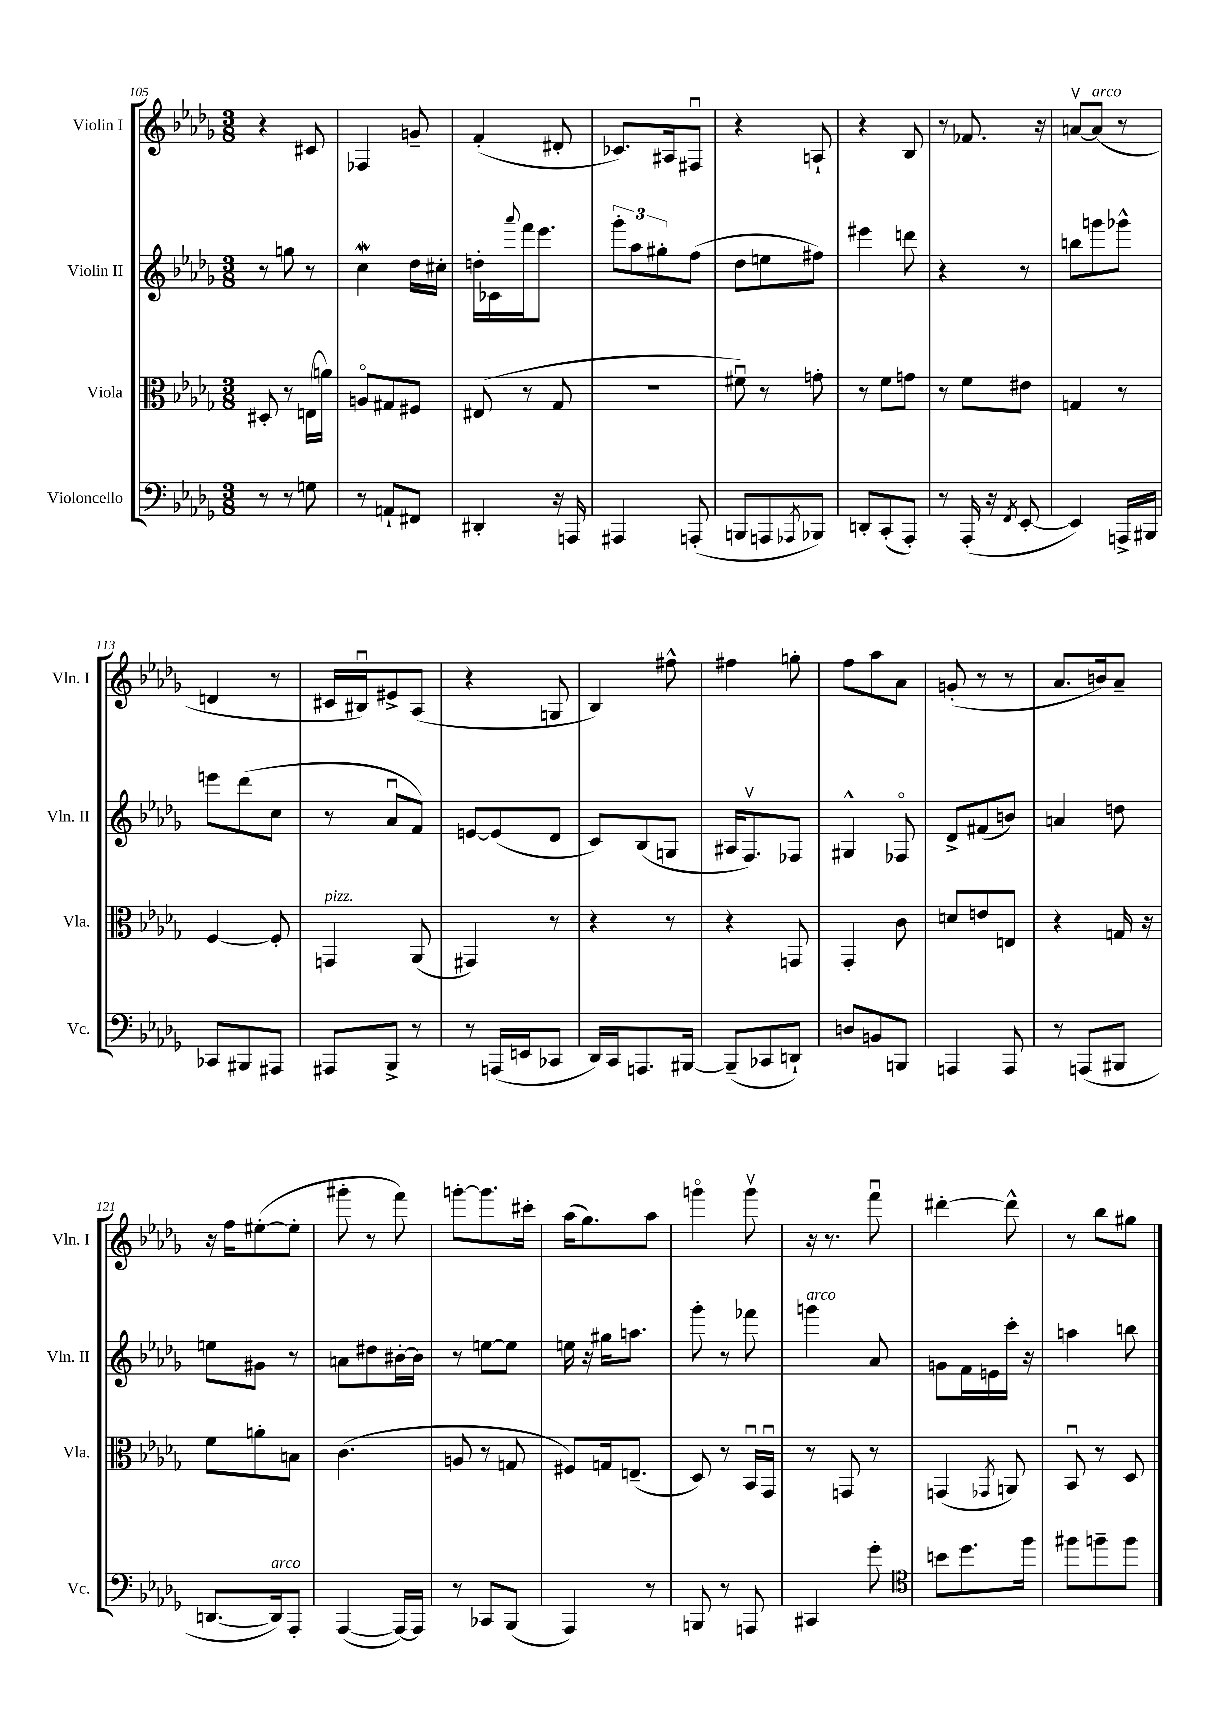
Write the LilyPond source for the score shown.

<<
\new StaffGroup <<
\new Staff = "s0" \with { instrumentName = "Violin I" shortInstrumentName = "Vln. I" } {
    \clef treble \key des \major \numericTimeSignature \time 3/8
    r4 cis'8 |
    fes4 g'8-- |
    f'4-.( dis'8-. |
    ces'8.) ais16 fis8\downbow |
    r4 a8-! |
    r4 bes8 |
    r8 fes'8. r16 |
    a'8~\upbow a'8^\markup { \italic "arco" }( r8 |
    d'4 r8 |
    cis'16 bis16\downbow) eis'8-> aes8( |
    r4 g8 |
    bes4) fis''8-^ |
    fis''4 g''8-. |
    f''8 aes''8 aes'8 |
    g'8-.( r8 r8 |
    aes'8. b'16) aes'8-- |
    r16 f''16 eis''8~-.( eis''8-. |
    gis'''8-. r8 f'''8) |
    g'''8~-. g'''8. cis'''16-. |
    aes''16( ges''8.) aes''8 |
    g'''4\flageolet g'''8\upbow |
    r16 r8. f'''8\downbow |
    dis'''4~-. dis'''8-^ |
    r8 bes''8 gis''8 \bar "|." |
}
\new Staff = "s1" \with { instrumentName = "Violin II" shortInstrumentName = "Vln. II" } {
    \clef treble \key des \major \numericTimeSignature \time 3/8
    r8 g''8 r8 |
    c''4\mordent des''16 cis''16-. |
    d''16-. ces'16 \appoggiatura { aes'''8 } f'''16 ees'''8. |
    \tuplet 3/2 { ges'''8-. aes''8 gis''8-. } f''8( |
    des''8 e''8 fis''8) |
    eis'''4 d'''8 |
    r4 r8 |
    b''8 g'''8 ges'''8-^ |
    e'''8 des'''8( c''8 |
    r8 aes'8\downbow f'8) |
    e'8~ e'8( des'8 |
    c'8) bes8( g8 |
    ais16 f8.\upbow) fes8 |
    gis4-^ fes8\flageolet |
    des'8-> fis'8( b'8) |
    a'4 d''8 |
    e''8 gis'8 r8 |
    a'8 dis''8 bis'16~-. bis'16 |
    r8 e''8~ e''8 |
    e''16 r16 gis''16 a''8. |
    ges'''8-. r8 fes'''8 |
    g'''4^\markup { \italic "arco" } aes'8 |
    g'8 f'16 e'16 c'''16-. r16 |
    a''4 b''8 \bar "|." |
}
\new Staff = "s2" \with { instrumentName = "Viola" shortInstrumentName = "Vla." } {
    \clef alto \key des \major \numericTimeSignature \time 3/8
    dis8-. r8 e16( a'16) |
    a8\flageolet gis8 fis8 |
    eis8( r8 ges8 |
    R4. |
    fis'8\downbow) r8 g'8-. |
    r8 f'8 g'8 |
    r8 f'8 eis'8 |
    g4 r8 |
    f4~ f8-. |
    g,4^\markup { \italic "pizz." } aes,8( |
    gis,4) r8 |
    r4 r8 |
    r4 g,8 |
    ges,4-. c'8 |
    d'8 e'8 e8 |
    r4 g16 r16 |
    f'8 a'8-. b8 |
    c'4.( |
    a8 r8 g8 |
    fis8) g16 e8.--( |
    des8) r8 bes,16\downbow ges,16\downbow |
    r8 g,8 r8 |
    g,4( \acciaccatura { ges,8 } a,8) |
    bes,8\downbow r8 des8 \bar "|." |
}
\new Staff = "s3" \with { instrumentName = "Violoncello" shortInstrumentName = "Vc." } {
    \clef bass \key des \major \numericTimeSignature \time 3/8
    r8 r8 g8 |
    r8 a,8-! fis,8 |
    dis,4-. r16 a,,16 |
    ais,,4 a,,8-.( |
    b,,8 a,,8 \acciaccatura { aes,,8 } bes,,8) |
    d,8-. c,8-.( aes,,8-.) |
    r8 aes,,16-.( r16 \acciaccatura { f,8 } ees,8~-. |
    ees,4) a,,16-> bis,,16 |
    ces,8 bis,,8 ais,,8 |
    ais,,8 bes,,8-> r8 |
    r8 a,,16( e,16 ces,8 |
    des,16) c,16 a,,8. bis,,16~ |
    bis,,8--( ces,8 d,8-!) |
    d8 b,8 b,,8 |
    a,,4 a,,8 |
    r8 a,,8( bis,,8 |
    d,8.~ d,16^\markup { \italic "arco" }) aes,,8-. |
    aes,,4~( aes,,16~) aes,,16 |
    r8 ces,8 bes,,8( |
    aes,,4) r8 |
    b,,8 r8 a,,8 |
    cis,4 ges'8-. |
    \clef tenor b'8 des''8. f''16 |
    fis''8 f''8-- f''8 \bar "|." |
}
>>
>>
\layout { \context { \Score currentBarNumber = #105 } }
